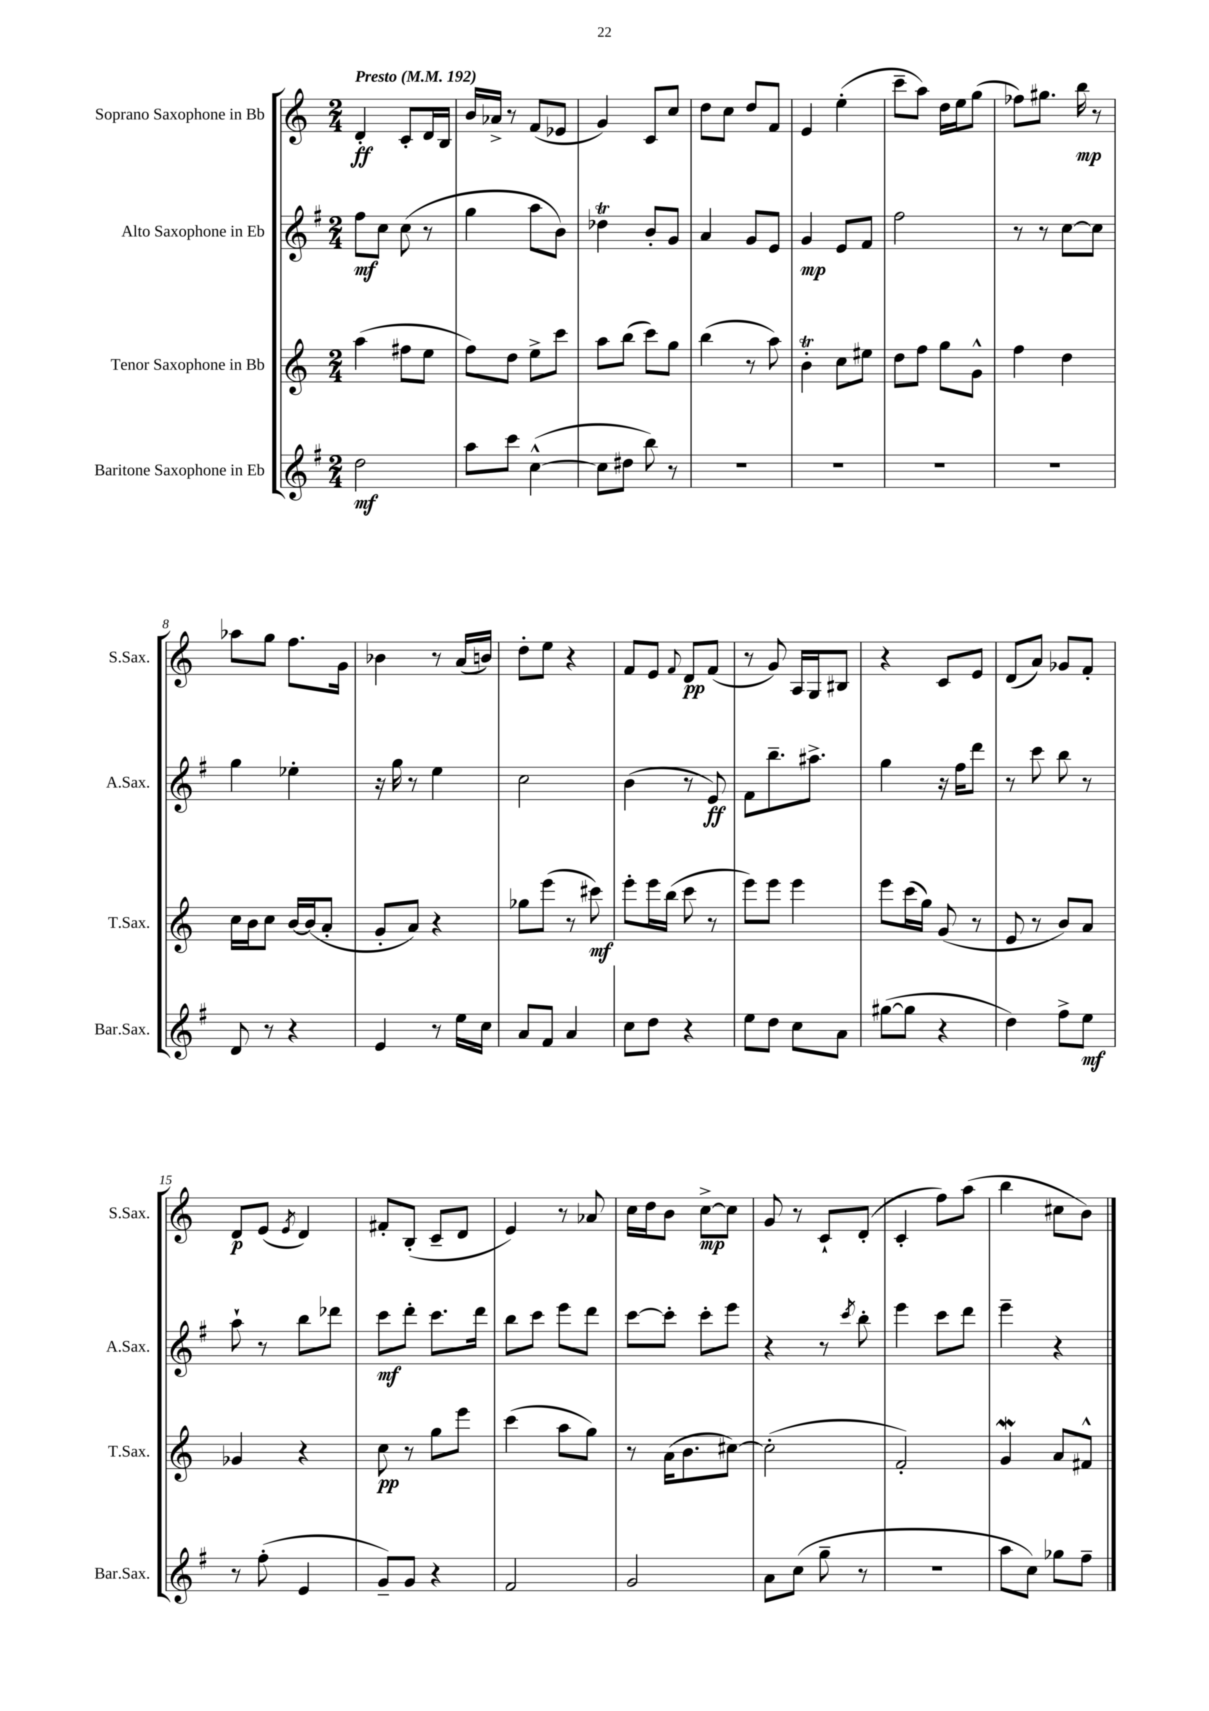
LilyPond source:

<<
\new StaffGroup <<
\new Staff = "s0" \with { instrumentName = "Soprano Saxophone in Bb" shortInstrumentName = "S.Sax." } {
    \clef treble \key c \major \numericTimeSignature \time 2/4 \tempo "Presto" 4 = 192
    d'4-.\ff c'8-. d'16 b16 |
    b'16 aes'16-> r8 f'8( ees'8 |
    g'4) c'8 c''8 |
    d''8 c''8 d''8 f'8 |
    e'4 e''4-.( |
    c'''8-- a''8) d''16 e''16 g''8( |
    fes''8) gis''8. b''16\mp r8 |
    aes''8 g''8 f''8. g'16 |
    bes'4 r8 a'16( b'16) |
    d''8-. e''8 r4 |
    f'8 e'8 \appoggiatura { f'8 } d'8\pp f'8( |
    r8 g'8) a16 g16 bis8 |
    r4 c'8 e'8 |
    d'8( a'8) ges'8 f'8-. |
    d'8\p e'8( \acciaccatura { e'8 } d'4) |
    fis'8-. b8-.( c'8-- d'8 |
    e'4) r8 aes'8 |
    c''16 d''16 b'8 c''8~->\mp c''8 |
    g'8 r8 c'8-! d'8-.( |
    c'4-. f''8) a''8( |
    b''4 cis''8 b'8) \bar "|." |
}
\new Staff = "s1" \with { instrumentName = "Alto Saxophone in Eb" shortInstrumentName = "A.Sax." } {
    \clef treble \key g \major \numericTimeSignature \time 2/4
    fis''8\mf c''8 c''8( r8 |
    g''4 a''8 b'8) |
    des''4\trill b'8-. g'8 |
    a'4 g'8 e'8 |
    g'4\mp e'8 fis'8 |
    fis''2 |
    r8 r8 c''8~ c''8 |
    g''4 ees''4-. |
    r16 g''16 r8 e''4 |
    c''2 |
    b'4( r8 e'8\ff) |
    fis'8 b''8.-- ais''8.-> |
    g''4 r16 fis''16 d'''8 |
    r8 c'''8 b''8 r8 |
    a''8-! r8 b''8 des'''8 |
    c'''8\mf d'''8-. c'''8. d'''16 |
    b''8 c'''8 e'''8 d'''8 |
    c'''8~ c'''8-. c'''8-. e'''8 |
    r4 r8 \acciaccatura { c'''8 } b''8-. |
    e'''4 c'''8 d'''8 |
    e'''4-- r4 \bar "|." |
}
\new Staff = "s2" \with { instrumentName = "Tenor Saxophone in Bb" shortInstrumentName = "T.Sax." } {
    \clef treble \key c \major \numericTimeSignature \time 2/4
    a''4( fis''8 e''8 |
    f''8) d''8 e''8-> c'''8 |
    a''8 b''8( c'''8) g''8 |
    b''4( r8 a''8) |
    b'4-.\trill c''8 eis''8 |
    d''8 f''8 g''8 g'8-^ |
    f''4 d''4 |
    c''16 b'16 c''8 b'16~ b'16( a'8-. |
    g'8-. a'8) r4 |
    ges''8 e'''8( r8 cis'''8\mf) |
    e'''8-. e'''16 b''16( c'''8 r8 |
    e'''8) e'''8 e'''4 |
    e'''8 c'''16( g''16) g'8( r8 |
    e'8 r8 b'8) a'8 |
    ges'4 r4 |
    c''8\pp r8 g''8 e'''8 |
    c'''4( a''8 g''8) |
    r8 a'16( b'8. cis''8~) |
    cis''2-.( |
    f'2-.) |
    g'4\mordent a'8 fis'8-^ \bar "|." |
}
\new Staff = "s3" \with { instrumentName = "Baritone Saxophone in Eb" shortInstrumentName = "Bar.Sax." } {
    \clef treble \key g \major \numericTimeSignature \time 2/4
    d''2\mf |
    a''8 c'''8 c''4~-^( |
    c''8 dis''8 b''8) r8 |
    R2 |
    R2 |
    R2 |
    R2 |
    d'8 r8 r4 |
    e'4 r8 e''16 c''16 |
    a'8 fis'8 a'4 |
    c''8 d''8 r4 |
    e''8 d''8 c''8 a'8 |
    gis''8~( gis''8 r4 |
    d''4) fis''8-> e''8\mf |
    r8 fis''8-.( e'4 |
    g'8--) g'8 r4 |
    fis'2 |
    g'2 |
    a'8 c''8( g''8-- r8 |
    R2 |
    a''8 c''8) ges''8 fis''8-- \bar "|." |
}
>>
>>
